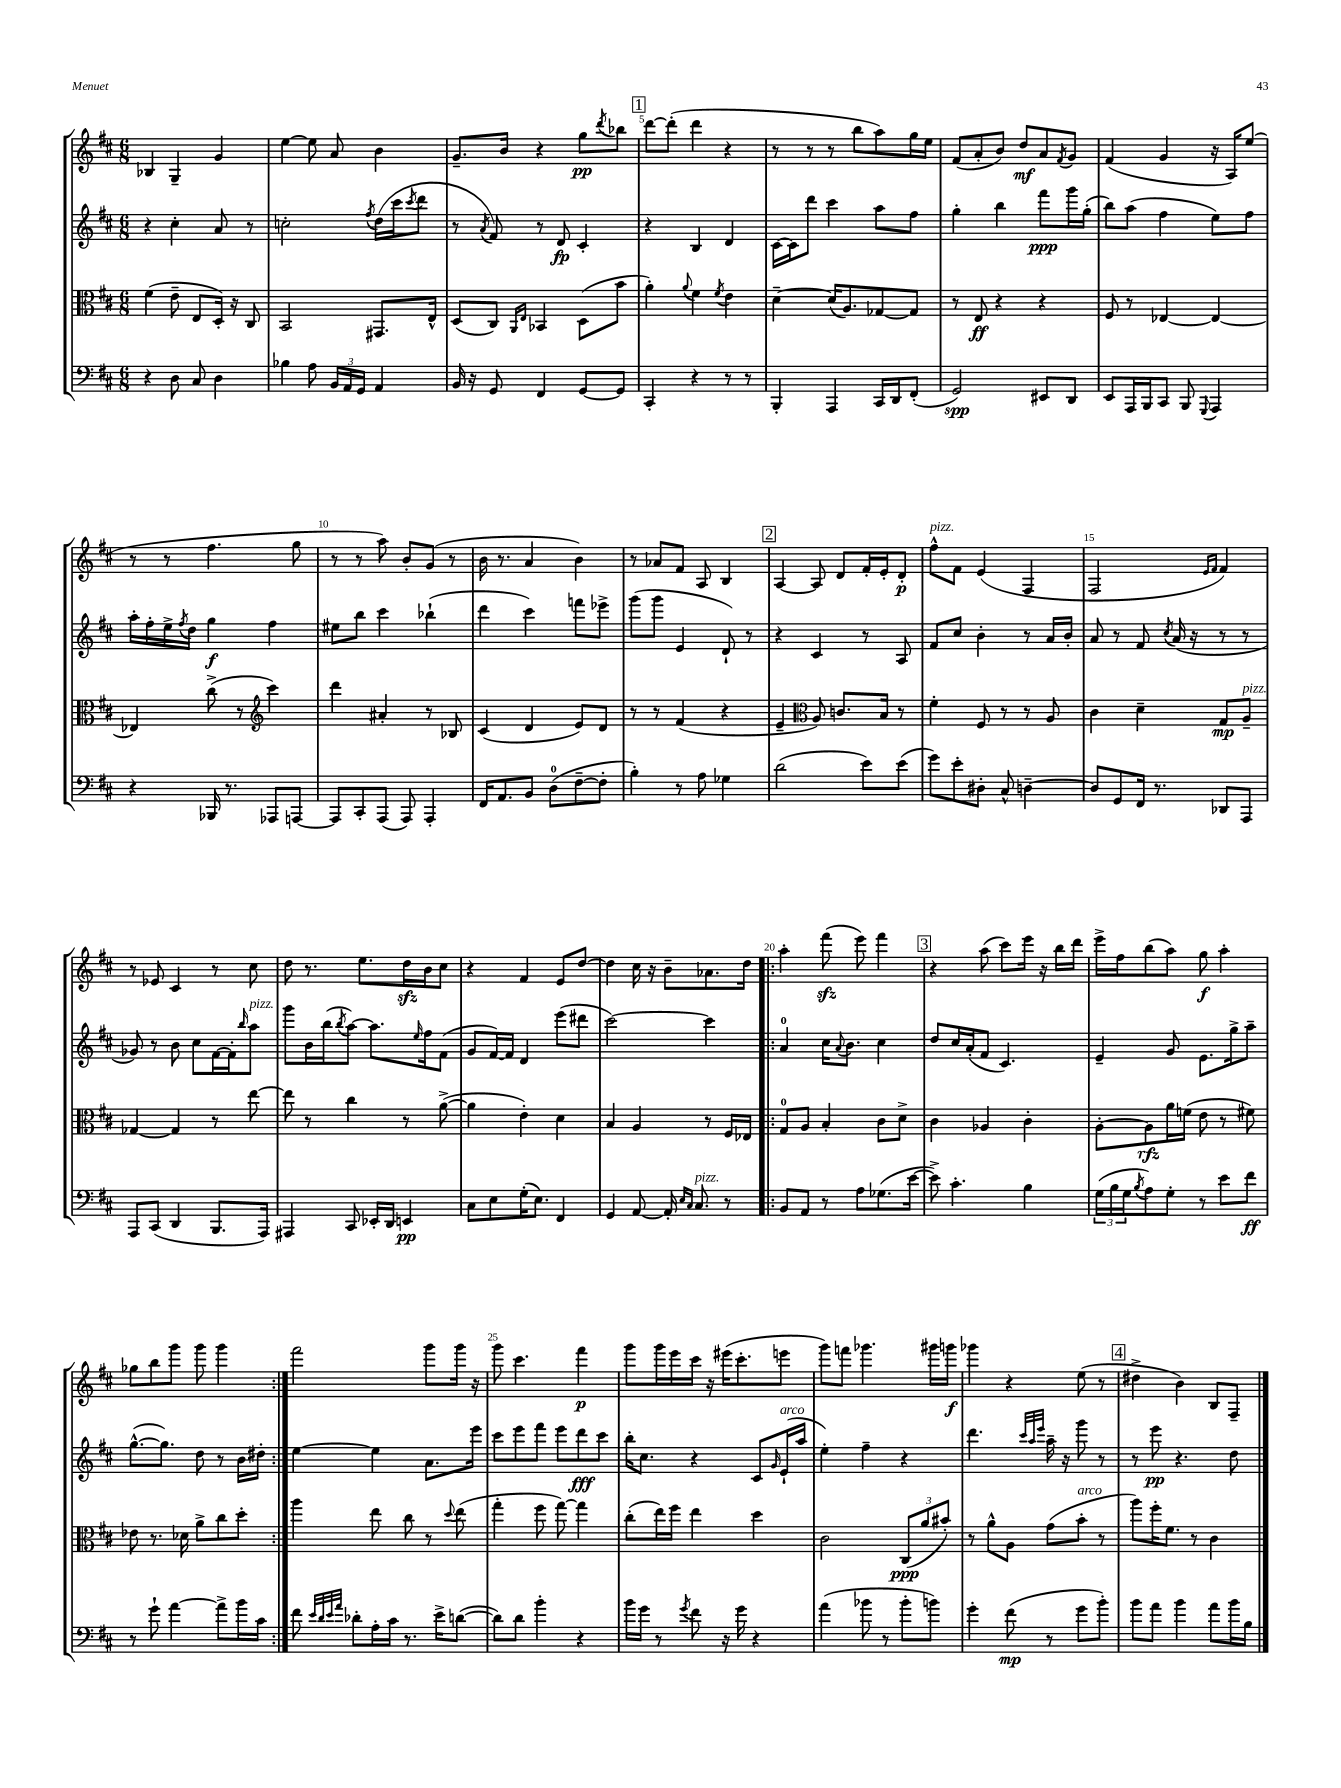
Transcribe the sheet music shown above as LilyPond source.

<<
\new StaffGroup <<
\new Staff = "s0" {
    \clef treble \key d \major \numericTimeSignature \time 6/8
    bes4 g4-- g'4 |
    e''4~ e''8 a'8 b'4 |
    g'8.-- b'16 r4 g''8\pp \acciaccatura { d'''8 } bes''8 |
    \mark \markup { \box "1" } d'''8~ d'''8-.( d'''4 r4 |
    r8 r8 r8 b''8 a''8) g''16 e''16 |
    fis'8( a'8-. b'8) d''8\mf a'8 \acciaccatura { fis'8 } g'8 |
    fis'4( g'4 r16 a16) e''8( |
    r8 r8 fis''4. g''8 |
    r8 r8 a''8) b'8-. g'8( r8 |
    b'16 r8. a'4 b'4) |
    r8 aes'8 fis'8 a8 b4 |
    \mark \markup { \box "2" } a4~ a8 d'8 fis'16-. e'16-. d'8-.\p |
    fis''8-^^\markup { \italic "pizz." } fis'8 e'4( fis4 |
    fis2 \grace { e'16 fis'16 } fis'4) |
    r8 ees'8 cis'4 r8 cis''8 |
    d''8 r8. e''8. d''16\sfz b'16 cis''8 |
    r4 fis'4 e'8 d''8~ |
    d''4 cis''16 r16 b'8-- aes'8. d''16 |
    \repeat volta 2 { a''4-. fis'''8\sfz( e'''8) fis'''4 |
    \mark \markup { \box "3" } r4 a''8( cis'''8) e'''16 r16 b''16 d'''16 |
    e'''16-> fis''16 b''8( a''8) g''8\f a''4-. |
    ges''8 b''8 g'''8 g'''8 g'''4 | }
    fis'''2 g'''8 g'''16 r16 |
    g'''8 cis'''4. fis'''4\p |
    g'''8 g'''16 e'''16 cis'''16 r16 eis'''16( cis'''8.-. e'''8 |
    g'''8) f'''8 ges'''4. gis'''16 g'''16\f |
    ges'''4 r4 e''8( r8 |
    \mark \markup { \box "4" } dis''4-> b'4) b8 fis8-- \bar "|." |
}
\new Staff = "s1" {
    \clef treble \key d \major \numericTimeSignature \time 6/8
    r4 cis''4-. a'8 r8 |
    c''2-. \acciaccatura { fis''8 } d''16( cis'''16 \acciaccatura { cis'''8 } d'''8 |
    r8 \acciaccatura { a'8 } fis'8) r8 d'8\fp cis'4-. |
    \mark \markup { \box "1" } r4 b4 d'4 |
    cis'16~ cis'16 d'''8 cis'''4 a''8 fis''8 |
    g''4-. b''4 fis'''8\ppp g'''16 g''16-.( |
    b''8) a''8( fis''4 e''8) fis''8 |
    a''16-. fis''16-. e''16-> \acciaccatura { fis''8 } d''16 g''4\f fis''4 |
    eis''8 b''8 cis'''4 bes''4-!( |
    d'''4 cis'''4) f'''8 ees'''8-> |
    g'''8( g'''8 e'4 d'8-!) r8 |
    \mark \markup { \box "2" } r4 cis'4 r8 a8 |
    fis'8 cis''8 b'4-. r8 a'16 b'16-. |
    a'8 r8 fis'8 \acciaccatura { cis''8 } a'16( r16 r8 r8 |
    ges'8) r8 b'8 cis''8 fis'16~ fis'16-. \grace { b''16 } a''8^\markup { \italic "pizz." } |
    g'''8 b'16 b''16( \acciaccatura { b''8 } a''8~) a''8. \grace { e''16 } fis''16 fis'8( |
    g'8 fis'16~) fis'16 d'4 e'''8( dis'''8 |
    cis'''2~) cis'''4 |
    \repeat volta 2 { a'4-0 cis''16 \appoggiatura { a'8 } b'8. cis''4 |
    \mark \markup { \box "3" } d''8 cis''16 a'16-.( fis'8 cis'4.) |
    e'4-- g'8 e'8. g''16-> a''8-- |
    g''8.~-^( g''8.) d''8 r8 b'16 dis''16-. | }
    e''4~ e''4 a'8. e'''16 |
    cis'''8 e'''8 fis'''8 e'''8 d'''8\fff cis'''8 |
    b''16-. cis''8. r4 cis'8 \grace { g'16 } e'16-!^\markup { \italic "arco" }( a''16 |
    e''4-.) fis''4-- r4 |
    d'''4. \grace { cis'''32 a''32 e'''32 } a''16-- r16 g'''8 r8 |
    \mark \markup { \box "4" } r8 e'''8\pp r4. d''8 \bar "|." |
}
\new Staff = "s2" {
    \clef alto \key d \major \numericTimeSignature \time 6/8
    fis'4( e'8-- e8 d16-.) r16 cis8 |
    b,2 gis,8. e16-^ |
    d8( cis8) \grace { a,16 e16 } bes,4 d8( b'8 |
    \mark \markup { \box "1" } a'4-.) \appoggiatura { a'8 } fis'4 \acciaccatura { fis'8 } e'4 |
    d'4~-- d'16( a8.) ges8~ ges8 |
    r8 e8\ff r4 r4 |
    fis8 r8 ees4~ ees4~ |
    ees4 cis''8->( r8 \clef treble cis'''4) |
    d'''4 ais'4-. r8 bes8 |
    cis'4( d'4 e'8) d'8 |
    r8 r8 fis'4( r4 |
    \mark \markup { \box "2" } e'4-- \clef alto a8) c'8. b16 r8 |
    fis'4-. fis8 r8 r8 a8 |
    cis'4 d'4-- g8\mp a8--^\markup { \italic "pizz." } |
    ges4~ ges4 r8 e''8~ |
    e''8 r8 cis''4 r8 a'8~->( |
    a'4 e'4-.) d'4 |
    b4 a4 r8 fis16 ees16 |
    \repeat volta 2 { g8-0 a8 b4-. cis'8 d'8-> |
    \mark \markup { \box "3" } cis'4 aes4 cis'4-. |
    a8~-. a8\rfz a'16 f'16( e'8 r8 fis'8) |
    ees'8 r8. des'16 a'8-> cis''8 d''8-. | }
    a''4 e''8 cis''8 r8 \appoggiatura { d''8 } e''8( |
    g''4-. fis''8 g''8~) g''4 |
    cis''8-.( e''16) fis''16 e''4 d''4 |
    cis'2 \tuplet 3/2 { cis8\ppp( a'8 bis'8-.) } |
    r8 a'8-^ a8 g'8( b'8-.^\markup { \italic "arco" } r8 |
    \mark \markup { \box "4" } a''8) fis''16-. fis'8. r8 cis'4 \bar "|." |
}
\new Staff = "s3" {
    \clef bass \key d \major \numericTimeSignature \time 6/8
    r4 d8 cis8 d4 |
    bes4 a8 \tuplet 3/2 { b,16 a,16 g,16 } a,4 |
    b,16 r16 g,8 fis,4 g,8~ g,8 |
    \mark \markup { \box "1" } cis,4-. r4 r8 r8 |
    b,,4-. a,,4 cis,16 d,16 fis,8-.( |
    g,2\spp) eis,8 d,8 |
    e,8 a,,16 b,,16 cis,8 b,,8 \appoggiatura { g,,8 } a,,4 |
    r4 bes,,16 r8. aes,,8 a,,8~ |
    a,,8 cis,8-. a,,8( a,,8) a,,4-. |
    fis,16 a,8. b,8 d8-0( fis8~-- fis8-. |
    b4-.) r8 a8 ges4 |
    \mark \markup { \box "2" } d'2( e'8) e'8( |
    g'8) e'8-. dis8-. cis8-^ d4~-- |
    d8 g,8 fis,16 r8. des,8 a,,8 |
    a,,8 cis,8( d,4 b,,8. a,,16) |
    ais,,4 cis,8 ees,16-. d,16 e,4\pp |
    cis8 e8 g16-.( e8.) fis,4 |
    g,4 a,8~ a,16-. \grace { e16 cis16 } cis8.^\markup { \italic "pizz." } r8 |
    \repeat volta 2 { b,8 a,8 r8 a8 ges8.( e'16~ |
    \mark \markup { \box "3" } e'8->) cis'4.-. b4 |
    \tuplet 3/2 { g16( b16 g16 } \acciaccatura { b8 } a8) g8-. r8 e'8 fis'8\ff |
    r8 g'8-! a'4~ a'8-> b'16 cis'16 | }
    fis'8 \grace { e'32 d'32 e'32 a'32 } des'8-. a16-. cis'16 r8. e'16-> d'8~( |
    d'8) d'8 b'4-. r4 |
    b'16 g'16 r8 \acciaccatura { g'8 } fis'8 r16 g'16 r4 |
    a'4( bes'8 r8 bes'8-. b'8) |
    g'4-. fis'8\mp( r8 g'8 b'8-.) |
    \mark \markup { \box "4" } b'8 a'8 b'4 a'8 b'16 b16 \bar "|." |
}
>>
>>
\layout { \context { \Score currentBarNumber = #2 \override BarNumber.break-visibility = ##(#f #t #t) barNumberVisibility = #(every-nth-bar-number-visible 5) } }
